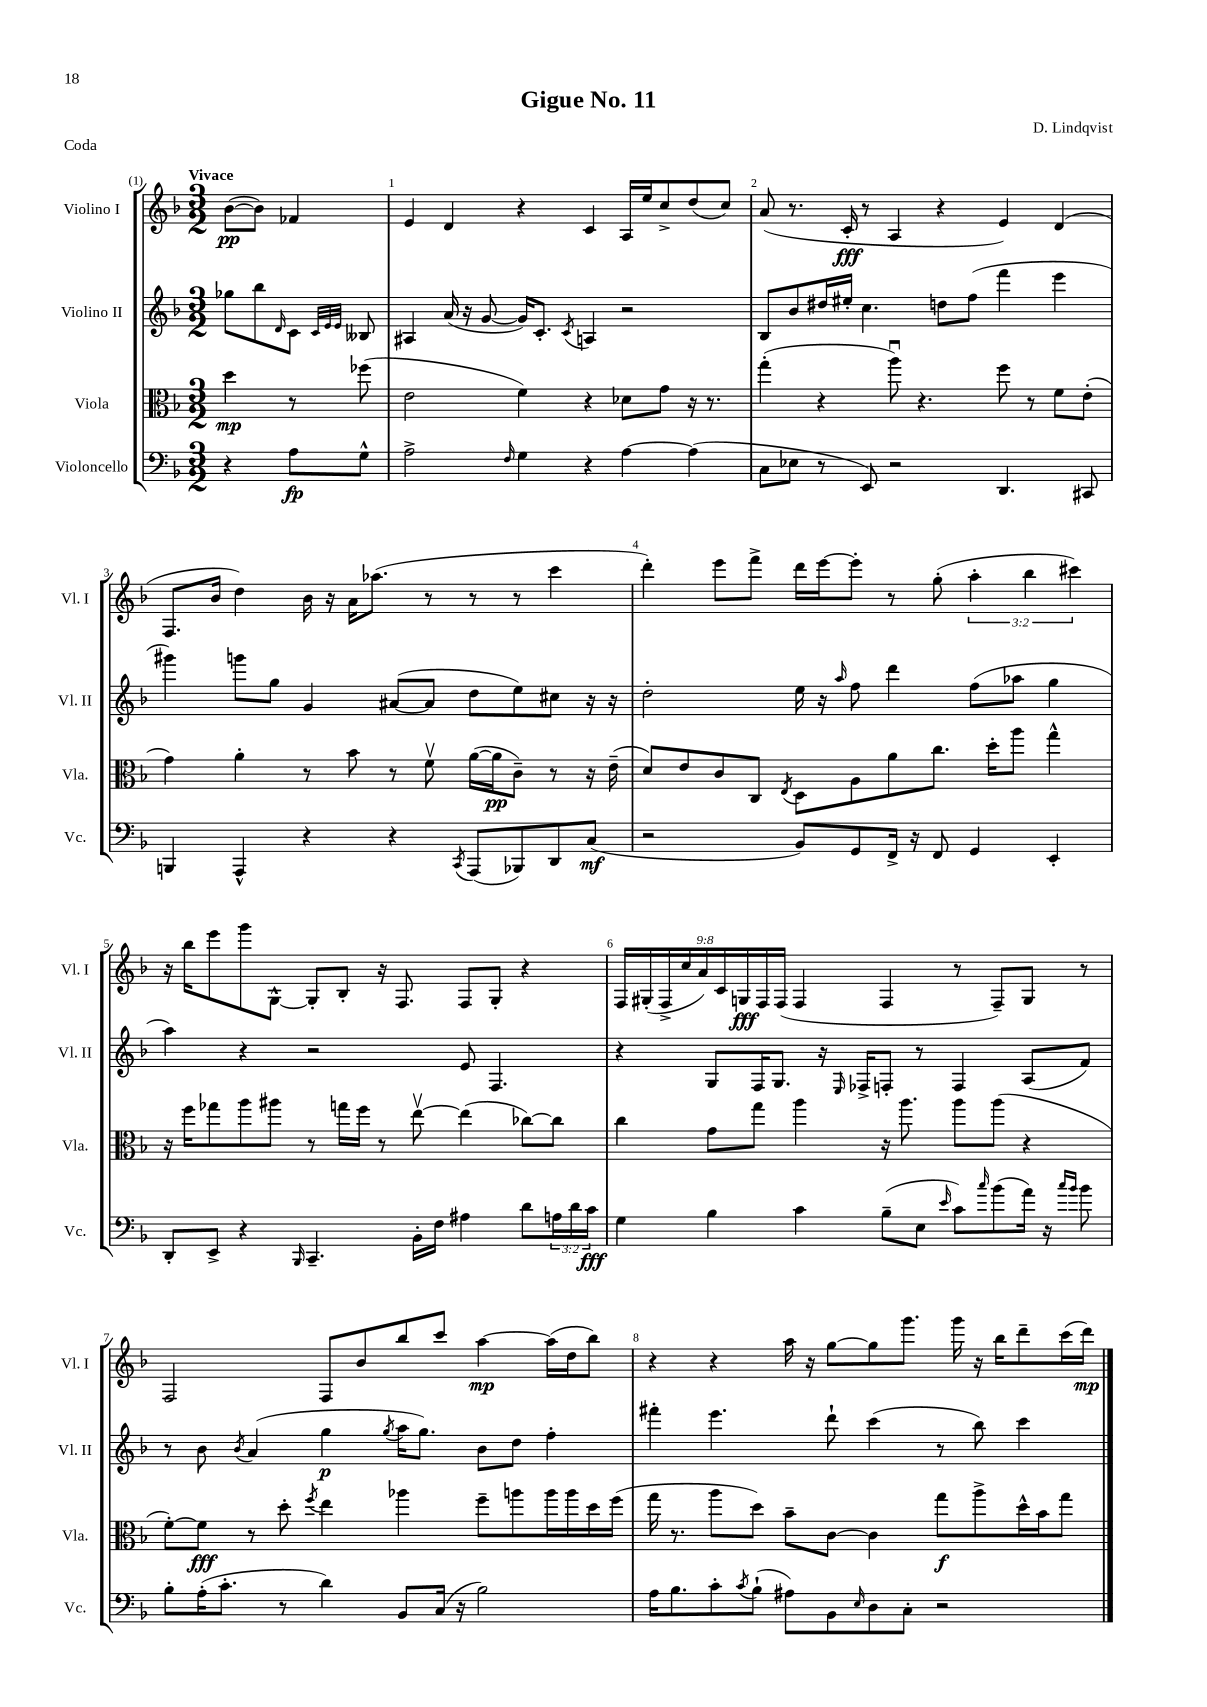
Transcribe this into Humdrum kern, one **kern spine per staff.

**kern	**kern	**kern	**kern
*staff4	*staff3	*staff2	*staff1
*clefF4	*clefC3	*clefG2	*clefG2
*k[b-]	*k[b-]	*k[b-]	*k[b-]
*M3/2	*M3/2	*M3/2	*M3/2
4r	4dd	8gg-	([8b-
.	.	8bb-	8b-])
.	.	16qqd	.
8A	8r	8c	4f-
.	.	32qqc	.
.	.	32qqe	.
.	.	32qqe	.
8G^^	(8ff-	8B--	.
=	=	=	=
2A^	2e	4A#	4e
.	.	(16a	4d
.	.	16r	.
.	.	[8g	.
16qqF	.	.	.
4G	4f)	16g])	4r
.	.	8.c'	.
.	.	8qc	.
4r	4r	4A	4c
[4A	8d-	2r	16A
.	.	.	16ee
.	8g	.	8cc^
(4A]	16r	.	(8dd
.	8.r	.	.
.	.	.	8cc)
=	=	=	=
8C	(4gg'	8B-	(8a
8E-	.	8b-	8.r
8r	4r	16dd#	.
.	.	16ee#'	16c'
8EE)	.	4.cc	8r
2r	8aau)	.	4A
.	4.r	.	.
.	.	8dd	4r
.	.	(8ff	.
4.DD	8ff	4fff	4e)
.	8r	.	.
.	8f	4eee	(4d
8CC#	(8e'	.	.
=	=	=	=
4BBB	4g)	4ggg#)	8.F
.	.	.	16b-
4AAA^^	4a'	8ggg	4dd)
.	.	8gg	.
4r	8r	4g	16b-
.	.	.	16r
.	8b-	.	16a
.	.	.	(8.aa-
4r	8r	([8a#	.
.	8fv	8a#]	8r
8qCC	.	.	.
(8AAA	([16a	8dd	8r
.	16a]	.	.
8BBB-)	8c~)	8ee)	8r
8DD	8r	8cc#	4ccc
(8C	16r	16r	.
.	(16e~	16r	.
=	=	=	=
2r	8d)	2dd'	4ddd')
.	8e	.	.
.	8c	.	8eee
.	8C	.	8fff^
.	8qE	.	.
8BB-)	8D	16ee	16ddd
.	.	16r	[16eee
.	.	16qqaa	.
8GG	8A	8ff	8eee']
16FF^	8a	4ddd	8r
16r	.	.	.
8FF	8.cc	.	(8gg'
4GG	.	(8ff	6aa'
.	16dd'	.	.
.	8aa	8aa-	.
.	.	.	6bb-
4EE'	4gg^^	4gg	.
.	.	.	6ccc#)
=	=	=	=
8DD'	16r	4aa)	16r
.	16ff	.	16bb-
8EE^	8gg-	.	8eee
4r	8aa	4r	8ggg
.	8aa#	.	[8G^^
16qqBBB-	.	.	.
4.CC~	8r	2r	8G']
.	16gg	.	8B-'
.	16ff	.	.
.	8r	.	16r
.	.	.	8.F
16BB-'	[8eev	.	.
16F	.	.	.
4A#	(4ee]	8e	8F
.	.	4.F	8G'
8d	[8cc-)	.	4r
24A	8cc-]	.	.
24d	.	.	.
24c	.	.	.
=	=	=	=
4G	4cc	4r	18F
.	.	.	(18G#'
.	.	.	18F^
.	.	.	18cc
.	.	.	18a)
4B-	8g	8G	.
.	.	.	18c
.	.	.	18G
.	8gg	16F	.
.	.	.	18F
.	.	8.G	.
.	.	.	(18F
4c	4aa	.	4F
.	.	16r	.
.	.	16qqE	.
.	.	16F-^	.
(8B-~	16r	8F'	4F
.	8.aa	.	.
8E	.	8r	.
16qqe	.	.	.
8c)	8aa	4F	8r
16qqcc	.	.	.
(8b-	(8aa	.	8F~)
16a)	4r	(8A	8G
16r	.	.	.
16qqcc	.	.	.
16qqb-	.	.	.
8b-	.	8f)	8r
=	=	=	=
8B-'	[8f')	8r	2F
(16A'	8f]	8b-	.
8.c'	.	.	.
.	.	8qb-	.
.	8r	(4a	.
8r	8dd'	.	.
.	8qff	.	.
4d)	4ee	4gg	8F
.	.	.	8b-
.	.	8qgg	.
8BB-	4aa-	16aa	8bb-
.	.	8.gg)	.
(16C	.	.	8ccc
16r	.	.	.
2B-)	8ff~	8b-	[4aa
.	8aa	8dd	.
.	16aa	4ff'	(16aa]
.	16aa	.	16dd
.	16dd	.	8bb-)
.	(16ff	.	.
=	=	=	=
16A	16gg	4fff#'	4r
8.B-	8.r	.	.
8c'	8aa	4.eee	4r
8qc	.	.	.
(8B-`	8dd)	.	.
8A#)	8b-~	.	16aa
.	.	.	16r
8BB-	[8c	8ddd`	[8gg
16qqE	.	.	.
8D	4c]	(4ccc	8gg]
8C'	.	.	8.ggg
2r	8gg	8r	.
.	.	.	16ggg
.	8aa^	8bb-)	16r
.	.	.	16bb-
.	16dd^^	4ccc	8ddd~
.	16b-	.	.
.	8gg	.	(16ccc
.	.	.	16ddd)
==	==	==	==
*-	*-	*-	*-
